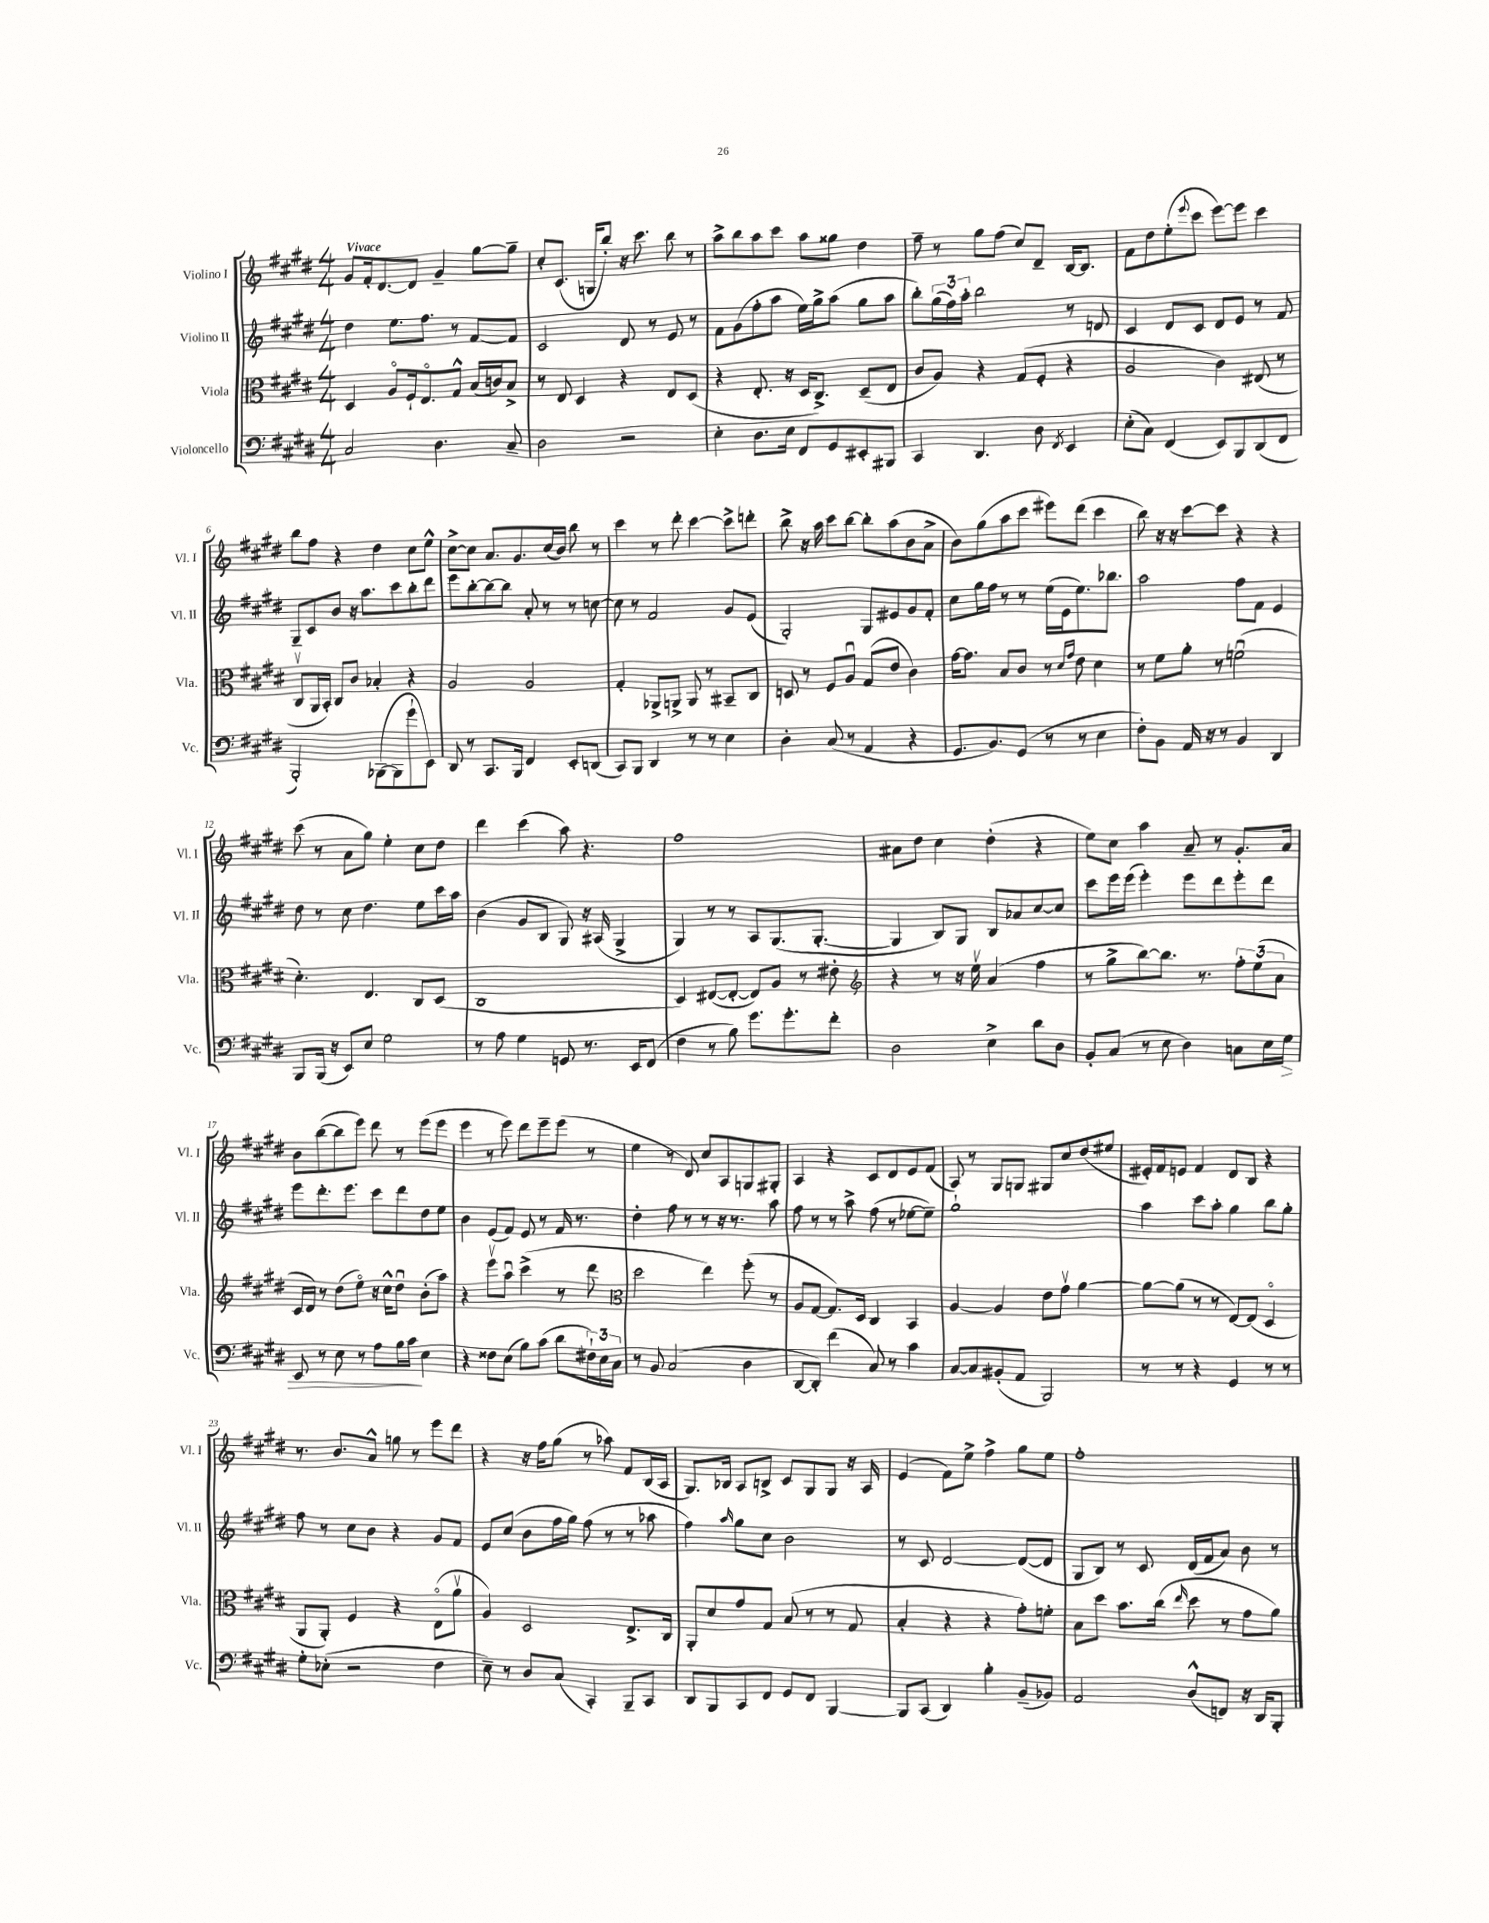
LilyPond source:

<<
\new StaffGroup <<
\new Staff = "s0" \with { instrumentName = "Violino I" shortInstrumentName = "Vl. I" } {
    \clef treble \key e \major \numericTimeSignature \time 4/4 \tempo "Vivace"
    gis'8 fis'16-. dis'8.~ dis'8 gis'4-- gis''8~ gis''8-- |
    cis''8-. cis'8.( g16 b''8-.) r16 cis'''8. b''8 r8 |
    a''8-> b''8 a''8 cis'''8 a''8 gisis''8 dis''4 |
    fis''8-- r8 gis''8 fis''8( cis''8) dis'8-- b16~ b8. |
    fis'8 dis''8 e''8-.( \appoggiatura { e'''8 } cis'''8 e'''8~) e'''8 cis'''4 |
    b''8 fis''8 r4 dis''4 cis''8 e''8-^ |
    cis''8~-> cis''8 a'8. gis'8. cis''16( b'16) b''8 r8 |
    cis'''4 r8 dis'''8-. cis'''4~ cis'''8-> d'''8-. |
    b''8-> r16 a''16 cis'''8 b''8~ b''8-. a''8( b'8 a'8-> |
    b'8) gis''8( a''8 cis'''8 eis'''8) dis'''8( cis'''4 |
    b''8) r16 r16 cis'''8~ cis'''8 r4 r4 |
    cis'''8( r8 a'8 gis''8) e''4-. cis''8 dis''8 |
    dis'''4 cis'''4( a''8) r4. |
    fis''1 |
    ais'8 dis''8 cis''4 dis''4-.( r4 |
    e''8) cis''8 a''4 a'8-- r8 gis'8.-. a'16 |
    b'8 b''8~( b''8 e'''8) dis'''8 r8 e'''8( e'''8 |
    e'''4 r8 e'''8) dis'''8 e'''8-- e'''8( r8 |
    e''4 r8 dis'8) cis''8 a8 g8 gis8-. |
    a4 r4 cis'8 dis'8 e'8 fis'8( |
    a8) r8 gis8 g8 gis8 cis''8 dis''8( eis''8 |
    eis'16-.) fis'16 e'8 fis'4 dis'8 b8 r4 |
    r8. b'8. a'8-^ g''8 r8 e'''8 dis'''8 |
    r4 r16 fis''16 gis''8( r8 aes''8) fis'8 b16( a16 |
    gis8.) bes16 a8 b8-> cis'8 gis8 gis8 r16 a16 |
    e'4( fis'8) e''8-> fis''4-> gis''8 e''8 |
    fis''1-. \bar "|." |
}
\new Staff = "s1" \with { instrumentName = "Violino II" shortInstrumentName = "Vl. II" } {
    \clef treble \key e \major \numericTimeSignature \time 4/4
    dis''4 e''8. fis''8. r8 fis'8~ fis'8 |
    cis'2 dis'8 r8 e'8 r8 |
    fis'8 gis'8( fis''8-. a''8 e''16) gis''16-> a''8( gis''8 a''8 |
    b''8-.) \tuplet 3/2 { gis''16( fis''16) a''16-. } b''2 r8 d'8 |
    cis'4 dis'8 cis'8 dis'8 e'8 r8 fis'8 |
    gis8-- cis'8 b'8 r16 a''8. cis'''8 b''8-. dis'''8 |
    e'''8 b''8~-. b''8~ b''8 a'8-. r8 r8 c''8~ |
    c''8 r8 fis'2 gis'8 e'8( |
    gis2-.) gis8 eis'8 gis'8 fis'8-. |
    cis''8 gis''16 fis''16 r8 r8 e''16( e'16 e''8.) bes''8. |
    a''2 fis''8 fis'8 e'4 |
    dis''8 r8 cis''8 dis''4. e''8 cis'''16 a''16 |
    b'4( gis'8 b8 gis8) r16 ais16( gis4-> |
    gis4) r8 r8 a8 gis8.( gis8.~-. |
    gis4 b8) gis8 b8 aes'8 cis''8~ cis''8 |
    cis'''8 e'''16 e'''16( e'''4-.) e'''8 dis'''8 e'''8-. dis'''8 |
    e'''8 dis'''8.-. e'''8. cis'''8 dis'''8 dis''8 e''8 |
    b'4 e'8( fis'8) e'8 r8 fis'16 r8. |
    dis''4-. fis''8 r8 r8 r16 r8. a''8 |
    fis''8 r8 r8 a''8-> fis''8( r8 ees''8~ ees''8--) |
    gis''1-! |
    a''4 cis'''8 a''8-. gis''4 b''8 gis''8-. |
    fis''8 r8 cis''8 b'8 r4 gis'8 fis'8 |
    e'8 cis''8( b'8 fis''16 gis''16) fis''8( r8 r8 aes''8 |
    fis''4) \grace { a''16 } gis''8 cis''8 b'2 |
    r8 cis'8 dis'2~ dis'8~( dis'8 |
    gis8 b8) r8 cis'8 dis'16( fis'16 a'8) b'8 r8 \bar "|." |
}
\new Staff = "s2" \with { instrumentName = "Viola" shortInstrumentName = "Vla." } {
    \clef alto \key e \major \numericTimeSignature \time 4/4
    dis4 a8\flageolet fis16-! e8.\flageolet gis8-^ b16( c'16) b8-> |
    r8 e8 dis4 r4 e8 dis8( |
    r4 e8.-. r16 dis16 cis8.->) dis8--( e8 |
    cis'8 a8) r4 gis8( fis8-. r4 |
    a2 cis'4) eis8( r8 |
    cis8\upbow a,16 b,16-.) cis8 cis'8 bes4-. r4 |
    a2 a2 |
    gis4-. aes,8-> a,8-> a,8 r8 bis,8-- cis8 |
    d8 r8 fis8 a8\downbow gis8( e'8 cis'4) |
    gis'16~ gis'8. b8 cis'8 r8 \grace { dis'16 gis'16 } e'8 dis'4 |
    r8 fis'8 a'8-. r8 f'2\downbow( |
    dis'4.-.) e4. cis8 dis8( |
    cis1 |
    dis4) eis8~( eis8~-. eis8) a8 r8 eis'8-. |
    \clef treble r4 r8 r16 e''16\upbow a'4( fis''4 |
    r8 gis''8-> b''8~) b''8. r8. \tuplet 3/2 { fis''8-. e''8( a'8 } |
    cis'16 dis'16) r8 dis''8( e''8\flageolet) r16 cis''16-^ dis''8\downbow b'8-.( a''8) |
    r4 e'''8\upbow a''8\downbow cis'''4->( r8 dis'''8 |
    \clef alto dis''2 e''4) fis''8-.( r8 |
    a8 gis8~ gis8.) dis16 cis4 b,4 |
    a4~ a4 e'8 gis'8\upbow a'4~ |
    a'8~ a'8( r8 r8 e8~) e8( dis4\flageolet |
    a,8 a,8-.) fis4 r4 e8\flageolet( a'8\upbow |
    a4) dis2 e8.-> cis16 |
    a,8-. dis'8 gis'8 gis8 b8( r8 r8 gis8 |
    b4-. r4 r4 gis'8-.) f'8-. |
    b8 dis''8 b'8. cis''16( \grace { e''16 } dis''8 r8 gis'8 a'8) \bar "|." |
}
\new Staff = "s3" \with { instrumentName = "Violoncello" shortInstrumentName = "Vc." } {
    \clef bass \key e \major \numericTimeSignature \time 4/4
    cis2 dis4. cis8-- |
    dis2 r2 |
    e4-. dis8. e16 fis,8 gis,8 eis,8-. bis,,8 |
    cis,4 dis,4. dis8 \acciaccatura { fis,8 } e,4 |
    e8-.( cis8) fis,4( e,8) b,,8 dis,8( fis,8 |
    b,,2-.) bes,,8~( bes,,8 gis'8-! e,8) |
    dis,8 r8 cis,8. b,,16 fis,4 e,8-. d,8( |
    cis,8) b,,8 dis,4 r8 r8 e4 |
    dis4-. cis8( r8 a,4 r4 |
    gis,8. b,8.) gis,8( r8 r8 e4 |
    fis8-.) b,8 a,16 r16 r8 b,4 dis,4 |
    b,,8 b,,16( r16 e,8) e8 gis2 |
    r8 a8 gis4 g,8 r8. e,16 fis,8( |
    fis4 r8 b8) gis'8. gis'8.-. fis'8-. |
    dis2 e4-> dis'8 dis8 |
    b,8-. cis8( r8 e8 dis4) c8 e16 gis16\> |
    e,8 r8 e8 r8 a8 b16 cis'16\! e4 |
    r4 fisis8 e8( b8) cis'8( dis'8 \tuplet 3/2 { fis16-!) e16 cis16 } |
    r8 b,8 cis2( dis4 |
    dis,8~ dis,8-.) fis'4( cis8) r8 cis'4 |
    cis8~ cis8 bis,8-.( a,8 b,,2) |
    r8 r8 r4 gis,4 r8 r8 |
    gis8-. ees8-.( r2 fis4 |
    e8--) r8 dis8 cis8( cis,4-.) b,,8-- cis,8 |
    dis,8 b,,8 cis,8 fis,8 gis,8 fis,8 b,,4~ |
    b,,8 cis,8( dis,4) b4-. b,8--( bes,8) |
    a,2 dis8-^( f,8) r16 dis,16 b,,8-. \bar "|." |
}
>>
>>
